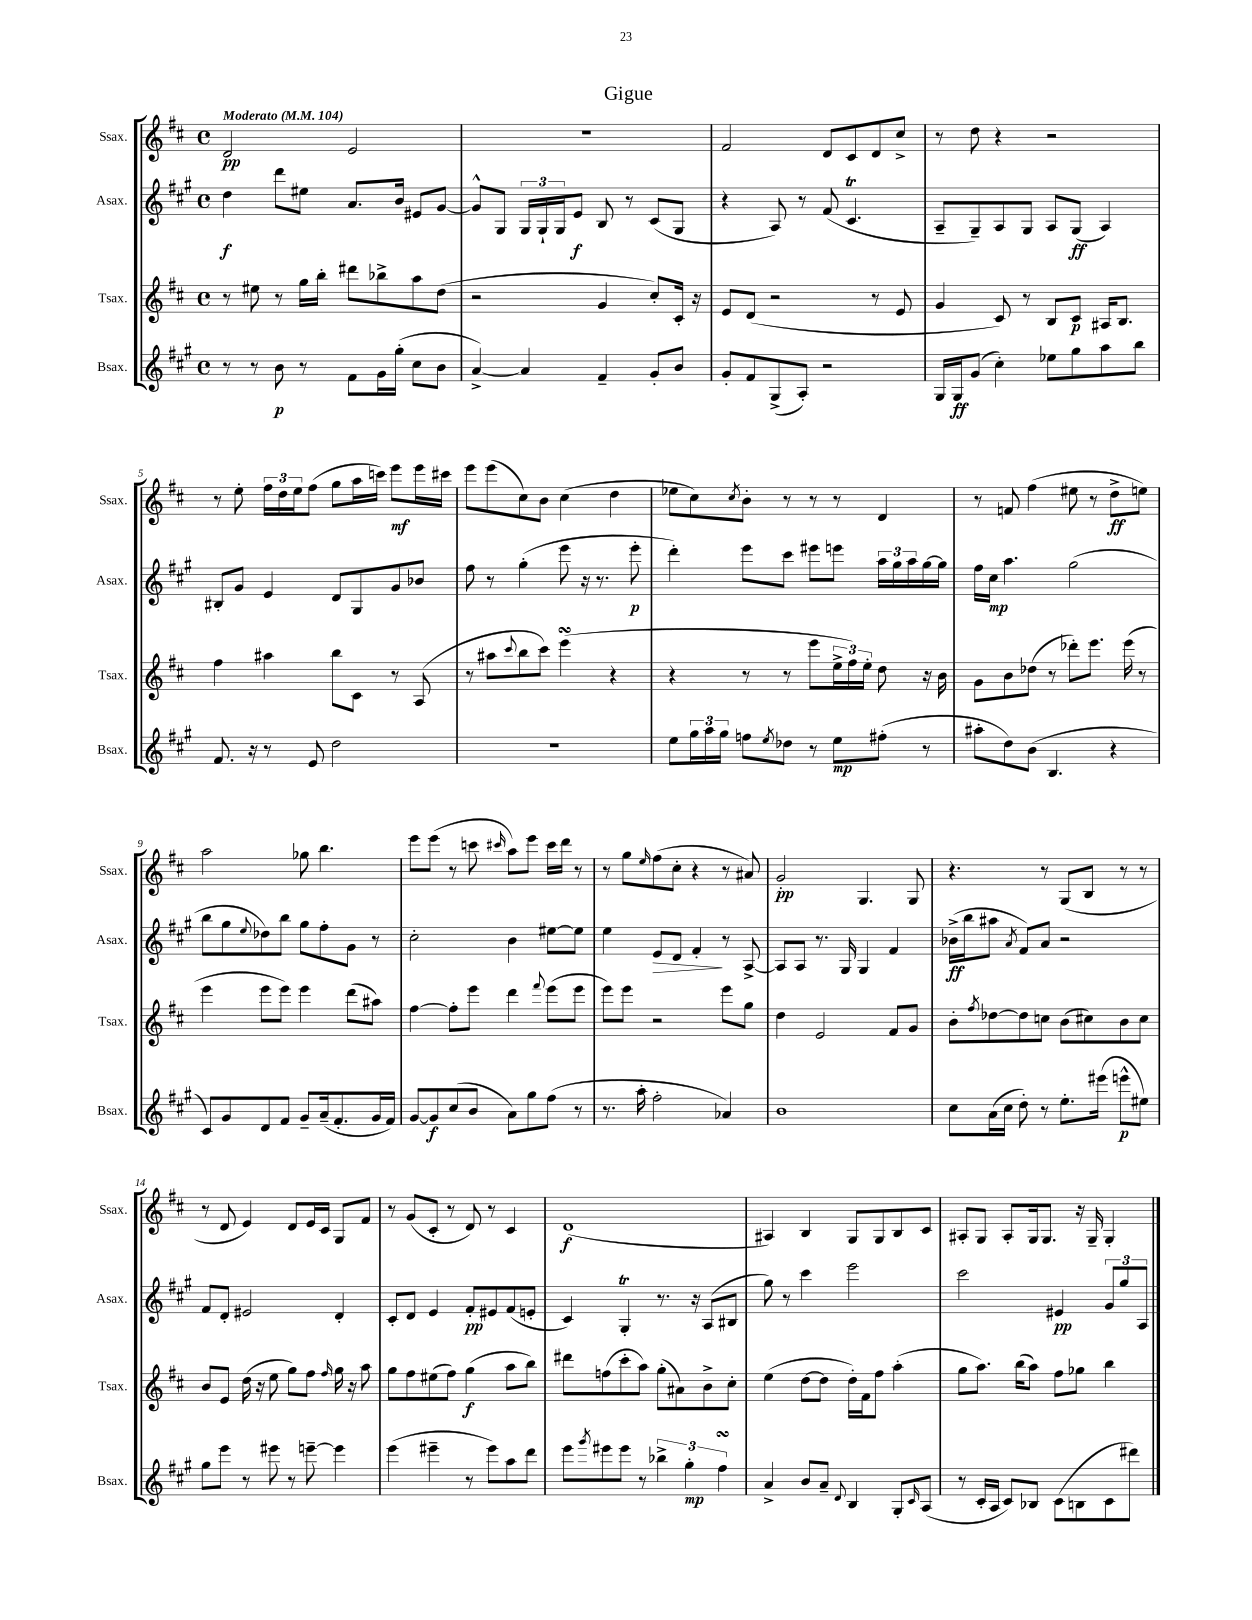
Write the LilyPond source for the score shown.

\header { title = "Gigue" }
<<
\new StaffGroup <<
\new Staff = "s0" \with { instrumentName = "Ssax." shortInstrumentName = "Ssax." } {
    \clef treble \key d \major \defaultTimeSignature \time 4/4 \tempo "Moderato" 4 = 104
    d'2\pp e'2 |
    r1 |
    fis'2 d'8 cis'8 d'8 cis''8-> |
    r8 d''8 r4 r2 |
    r8 e''8-. \tuplet 3/2 { fis''16 d''16 e''16 } fis''8( g''8 a''16 c'''16) e'''8\mf e'''16 cis'''16 |
    e'''8 e'''8( cis''8) b'8 cis''4( d''4 |
    ees''8 cis''8) \acciaccatura { cis''8 } b'8-. r8 r8 r8 d'4 |
    r8 f'8 fis''4( eis''8 r8 d''8->\ff e''8) |
    a''2 ges''8 b''4. |
    e'''8 e'''8( r8 c'''8 \grace { cis'''16 } a''8) e'''8 cis'''16 d'''16 r8 |
    r8 g''8 \grace { e''16 } fis''8( cis''8-. r4 r8 ais'8) |
    g'2-.\pp g4. g8 |
    r4. r8 g8( b8 r8 r8 |
    r8 d'8 e'4) d'8 e'16 cis'16 g8 fis'8 |
    r8 g'8( cis'8-. r8 d'8) r8 cis'4 |
    d'1\f( |
    ais4) b4 g8 g8 b8 cis'8 |
    ais8-. g8 ais8-. g16 g8. r16 g16-- g4-. \bar "|." |
}
\new Staff = "s1" \with { instrumentName = "Asax." shortInstrumentName = "Asax." } {
    \clef treble \key a \major \defaultTimeSignature \time 4/4
    d''4\f d'''8 eis''8 a'8. b'16 eis'8 gis'8~ |
    gis'8-^ gis8 \tuplet 3/2 { gis16 gis16-! gis16 } e'8\f b8 r8 cis'8( gis8 |
    r4 a8) r8 fis'8( cis'4.\trill |
    a8-- gis8--) a8 gis8 a8 gis8\ff( a4) |
    bis8-. gis'8 e'4 d'8 gis8 gis'8 bes'8 |
    fis''8 r8 gis''4-.( e'''8 r16 r8. e'''8-.\p |
    d'''4-.) e'''8 cis'''8 eis'''8 e'''8 \tuplet 3/2 { a''16 gis''16 a''16 } gis''16~ gis''16 |
    fis''16 cis''16\mp a''4. gis''2( |
    b''8 gis''8 \appoggiatura { e''8 } des''8) b''8 gis''8 fis''8-. gis'8 r8 |
    cis''2-. b'4 eis''8~ eis''8 |
    e''4 e'8\> d'8 fis'4-.\! r8 a8~-> |
    a8 a8 r8. gis16 gis4 fis'4 |
    bes'16->\ff( b''16 ais''8 \acciaccatura { a'8 } fis'8) a'8 r2 |
    fis'8 d'8-. eis'2 d'4-. |
    cis'8-. d'8 e'4 fis'8-.\pp eis'8 fis'8( e'8-. |
    cis'4) gis4-.\trill r8. r16 a8( bis8 |
    gis''8) r8 cis'''4 e'''2 |
    cis'''2 eis'4\pp \tuplet 3/2 { gis'8 gis''8 a8 } \bar "|." |
}
\new Staff = "s2" \with { instrumentName = "Tsax." shortInstrumentName = "Tsax." } {
    \clef treble \key d \major \defaultTimeSignature \time 4/4
    r8 eis''8 r8 g''16 b''16-. dis'''8 bes''8-> a''8 d''8( |
    r2 g'4 cis''8-.) cis'16-. r16 |
    e'8 d'8( r2 r8 e'8 |
    g'4 cis'8) r8 b8 cis'8\p ais16 b8. |
    fis''4 ais''4 b''8 cis'8 r8 a8( |
    r8 ais''8 \appoggiatura { cis'''8 } b''8 cis'''8) e'''4\turn( r4 |
    r4 r8 r8 e'''8 \tuplet 3/2 { e''16-> fis''16) e''16-. } d''8 r16 b'16 |
    g'8 b'8 des''8( r8 des'''8-.) e'''8. e'''16( r8 |
    e'''4 e'''8 e'''8) e'''4 d'''8( ais''8) |
    fis''4~ fis''8-. e'''8 d'''4 \appoggiatura { fis'''8 } e'''8( e'''8 |
    e'''8) e'''8 r2 e'''8 g''8 |
    d''4 e'2 fis'8 g'8 |
    b'8-. \acciaccatura { fis''8 } des''8~ des''8 c''8 b'8( cis''8) b'8 cis''8 |
    b'8 e'8 d''16( r16 e''8 g''8) fis''8 \grace { fis''16 } g''16 r16 a''8 |
    g''8 fis''8 eis''8( fis''8) g''4\f( a''8 b''8) |
    dis'''8 f''8( cis'''8-. a''8) g''8-.( ais'8) b'8-> cis''8-. |
    e''4( d''8~ d''8 d''16-.) fis'16 fis''8 a''4-.( |
    g''8 a''8.) b''16( a''8) fis''8 ges''8 b''4 \bar "|." |
}
\new Staff = "s3" \with { instrumentName = "Bsax." shortInstrumentName = "Bsax." } {
    \clef treble \key a \major \defaultTimeSignature \time 4/4
    r8 r8 b'8\p r8 fis'8 gis'16 gis''16-.( cis''8 b'8 |
    a'4~->) a'4 fis'4-- gis'8-. b'8 |
    gis'8-. fis'8 gis8->( a8-.) r2 |
    gis16 gis16\ff gis'8( cis''4-.) ees''8 gis''8 a''8 b''8 |
    fis'8. r16 r8 e'8 d''2 |
    R1 |
    e''8 \tuplet 3/2 { gis''16 a''16 gis''16 } f''8 \acciaccatura { e''8 } des''8 r8 e''8\mp fis''8-.( r8 |
    ais''8-. d''8) b'8( b4. r4 |
    cis'8) gis'8 d'8 fis'8 gis'8-- a'16--( fis'8.-. gis'16 fis'16) |
    gis'8~ gis'8\f cis''8( b'8 a'8) gis''8 fis''8( r8 |
    r8. a''16-. fis''2-. aes'4) |
    b'1 |
    cis''8 a'16( cis''16 d''8-.) r8 e''8.-. eis'''16( e'''8-^\p eis''8) |
    gis''8 e'''8 r8 eis'''8 r8 e'''8~-- e'''4 |
    e'''4( eis'''4-- r8 eis'''8) a''8 d'''8 |
    e'''8 \acciaccatura { gis'''8 } eis'''8 eis'''8 r8 \tuplet 3/2 { bes''4-> gis''4-.\mp fis''4\turn } |
    a'4-> b'8 a'8-- \appoggiatura { d'8 } b4 gis8-. \grace { cis'16 } a8( |
    r8 cis'16-. a16 cis'8) bes8 cis'8( b8 cis'8 dis'''8) \bar "|." |
}
>>
>>
